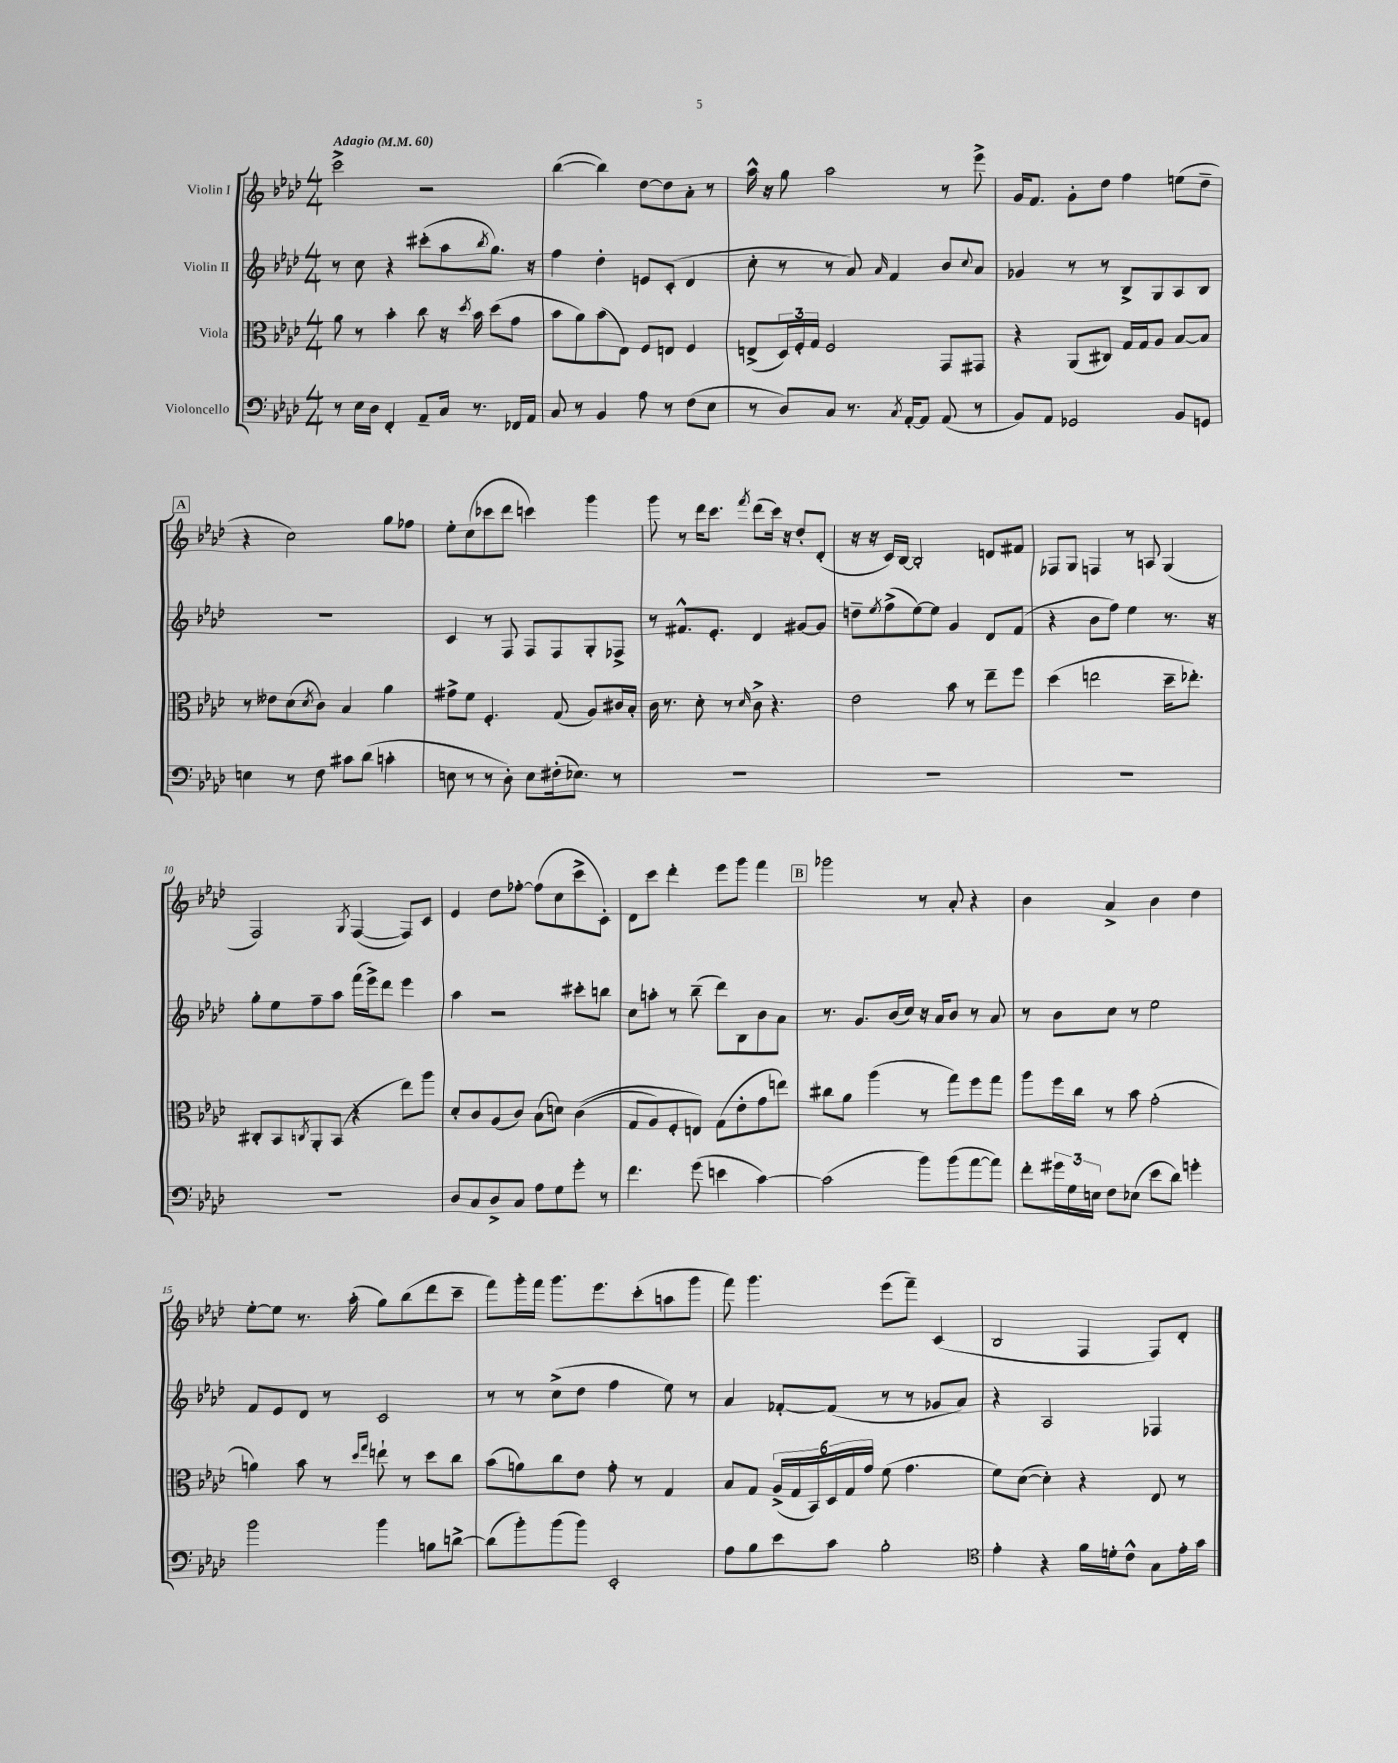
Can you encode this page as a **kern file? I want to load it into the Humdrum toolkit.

**kern	**kern	**kern	**kern
*part4	*part3	*part2	*part1
*staff4	*staff3	*staff2	*staff1
*I"Violoncello	*I"Viola	*I"Violin II	*I"Violin I
*clefF4	*clefC3	*clefG2	*clefG2
*k[b-e-a-d-]	*k[b-e-a-d-]	*k[b-e-a-d-]	*k[b-e-a-d-]
*M4/4	*M4/4	*M4/4	*M4/4
*MM60	*MM60	*MM60	*MM60
=1	=1	=1	=1
!	!	!	!LO:TX:a:B:t=Adagio
8r	8a-\	8r	2ccc^\
16E-\LL	8r	8cc\	.
16D-\JJ	.	.	.
4FF'/	4b-'\	4r	.
8AA-~/L	8cc\	(8ccc#X'\L	2r
16C/Jk	16r	8aa-\	.
.	8qdd-/	.	.
8.r	16b-\	.	.
.	.	8qbb-/	.
.	(8dd-\L	8.gg\J)	.
16FF-X/LL	8g\J	.	.
16AA-/JJ	.	16r	.
=2	=2	=2	=2
8C/	8b-\L	4ff\	([4bb-\
8r	8a-\)	.	.
4BB-/	(8b-\	4dd-'\	4bb-\])
.	8E-\J)	.	.
8A-\	8F/L	8en/L	[8dd-\L
8r	8En/J	(8c'/J	8dd-\]
(8F\L	4F/	4d-/	8a-'\J
8E-\J	.	.	8r
=3	=3	=3	=3
8r	(8En^/L	8cc'\	16aa-^^\
.	.	.	16r
8D-/L)	24D-/L)	8r	8gg\
.	24F'/	.	.
.	24G/JJ	.	.
8C/J	2F/	8r	2aa-\
8.r	.	8a-/)	.
.	.	16qqa-/	.
.	.	4f/	.
8qC/	.	.	.
[16AA-'/KL	.	.	.
8AA-/J]	.	.	.
(8AA-/	8GG/L	8b-/L	8r
.	.	8qqcc/	.
8r	8GG#X/J	8a-/J	8eee-^\
=4	=4	=4	=4
8BB-/L)	4r	4g-X/	16g/KL
.	.	.	8.f/J
8AA-/J	.	.	.
2GG-X/	(8AA-/L	8r	8g'\L
.	8C#X/J)	8r	8dd-\J
.	16G/LL	8B-^/L	4ff\
.	16G/J	.	.
.	8A-/J	8G/	.
8BB-/L	[8B-/L	8A-/	(8een\L
8GGn/J	8B-/J]	8B-/J	8dd-~\J
!!LO:LB:g=z
!!LO:REH:place=s1:t=A
=5	=5	=5	=5
4En\	8r	1r	4r
.	8e--X\L	.	.
8r	(8d-\	.	2cc\)
.	8qd-/	.	.
8F\	8c\J)	.	.
8c#X\L	4B-/	.	.
(8d-\J	.	.	.
4cn'\	4a-\	.	8gg\L
.	.	.	8ff-X\J
=6	=6	=6	=6
8En\	8g#X^\L	4c/	8ee-'\L
8r	8f\J	.	(8cc\
8r	4.F'/	8r	8ccc-X\
8D-'\)	.	8F/	8ddd-\J
8E\L	.	8F/L	4cccn\)
(16F#X'\k	(8G/	8F/	.
8.E-X\J)	.	.	.
.	8A-/L)	8G'/	4ggg\
8r	16c#X/L	8F-X^/J	.
.	16B-'/JJ	.	.
=7	=7	=7	=7
1r	16c\	8r	8ggg\
.	8.r	.	.
.	.	8.f#X^^/L	8r
.	8d-'\	.	16ddd-\KL
.	.	8.e-'/J	8.ccc\J
.	8r	.	.
.	16qqd-/	.	8qfff/
.	8c^\	4d-/	(8ddd-\L
.	4.r	.	16ccc\Jk)
.	.	.	16r
.	.	[8g#X/L	8dd-'/L
.	.	8g#/J]	(8d-'/J
=8	=8	=8	=8
1r	2e-\	8ddn~\L	16r
.	.	.	16r
.	.	8qee-/	.
.	.	(8ff^\	16c/LL)
.	.	.	[16B-/JJ
.	.	[8ee-\)	2B-'/]
.	.	8ee-\J]	.
.	8b-\	4g/	.
.	8r	.	.
.	8ee-~\L	8d-/L	8dn/L
.	8ff\J	(8f/J	8f#X/J
=9	=9	=9	=9
1r	(4dd-\	4r	8F-X/L
.	.	.	8G/J
.	2een\	8b-\L	4Fn/
.	.	8ff\J)	.
.	.	4ee-\	8r
.	.	.	8An/
.	16dd-~\KL	8.r	(4G/
.	8.ee-X'\J)	.	.
.	.	16r	.
!!LO:LB:g=z
=10	=10	=10	=10
1r	8C#X'/L	8gg'\L	2F/)
.	8BB-/	8ee-\	.
.	8qCn/	.	.
.	8AA-'/	8ff~\	.
.	(8BB-/J	8aa-\J	.
.	.	.	8qG/
.	4r	(16fff\LL	([4F/
.	.	16eee-^\J)	.
.	.	8ddd-\J	.
.	8ee-\L)	4eee-\	8F/L])
.	8aa-\J	.	8c/J
=11	=11	=11	=11
8D-/L	8d-'/L	4aa-\	4e-/
8C/	8c/	.	.
8D-^/	(8A-/	2r	8dd-\L
8C/J	8c/J)	.	[8ff-X'\J
8A-\L	(8B-\L	.	(8ff-\L]
8G\	8dn\J)	.	8cc\
8g'\J	((4c\	8ccc#X'\L	8ccc^\
8r	.	8bbn\J	8c'\J)
=12	=12	=12	=12
4.f\	8G/L	8cc\L	8d-\L
.	8A-/)	8aan'\J	8ccc\J
.	8F'/	8r	4ddd-'\
(8g\	8En/J)	(8bb-~\	.
4en\	(8G\L	8ddd-\L)	8eee-\L
.	8e-'\	8B-\	8ggg\J
[4c\)	8g\	8b-\	4fff\
.	8een\J)	8a-\J	.
!!LO:REH:place=s1:t=B
=13	=13	=13	=13
(2c\]	8cc#X\L	8.r	2ggg-X\
.	8a-\J	.	.
.	.	8.g/L	.
.	(4aa-\	.	.
.	.	(16b-/L	.
.	.	16cc/JJ)	.
8b-\L)	8r	16r	8r
.	.	16a-/KL	.
(8b-\	8gg\L)	8b-/J	8a-'/
[8a-\	8ff\	8r	4r
8a-\J])	8gg\J	8a-/	.
=14	=14	=14	=14
8f'\L	8aa-\L	8r	4b-\
24g#X\L	16ff\L	8b-\L	.
24G\	.	.	.
.	16cc\JJ	.	.
24En\JJ	.	.	.
8F\L	8r	8cc\J	4a-^/
(8E-X\J	8b-\	8r	.
8e-\L	(2g'\	2ee-\	4b-\
8d-\J)	.	.	.
4gn'\	.	.	4dd-\
!!LO:LB:g=z
=15	=15	=15	=15
2b-\	4an\)	8f/L	[8ee-'\L
.	.	8e-/	8ee-\J]
.	8b-\	8d-/J	8.r
.	8r	8r	.
.	.	.	(16aa-'\
.	16qqdd-/LL	.	.
.	16qqgg/JJ	.	.
4b-\	8een`\	2c/	8gg\L)
.	8r	.	(8bb-\
8Bn\L	8dd-\L	.	8ddd-\
[8dn^\J	8cc\J	.	8ccc~\J
=16	=16	=16	=16
(8d\L]	(8b-\L	8r	8fff\L)
8b-'\)	8an\)	8r	16ggg'\L
.	.	.	16fff\JJ
(8b-\	8cc\	(8cc^\L	8.ggg\L
8b-\J)	8e-\J	8dd-\J	.
.	.	.	8.eee-\
2EE-'/	8g'\	4ff\	.
.	8r	.	(8ccc'\
.	4G/	8ee-\)	8aan\
.	.	8r	8ggg\J
=17	=17	=17	=17
8A-\L	8B-/L	4a-/	8fff\)
8B-\	8G/J	.	4.ggg\
8e-\	(24A-^/LL	[8f-X'/L	.
.	24G/	.	.
.	24BB-/)	.	.
8c\J	24D-/	(8f-/J]	.
.	24G/	.	.
.	24g/JJ	.	.
2B-'\	(8f\	8r	(8eee-\L
.	4.g\	8r	8fff~\J)
.	.	8g-X/L	(4c/
.	.	8a-/J)	.
=18	=18	=18	=18
*clefC4	*	*	*
4e-'\	8f\L)	4r	2B-/
.	([8d-\J	.	.
4r	4d-'\])	2A-/	.
16f\LL	4r	.	4F/
16dn'\J	.	.	.
8c^^\J	.	.	.
8G\L	8E-/	4F-X/	8F/L)
16e-'\L	8r	.	8d-'/J
16g\JJ	.	.	.
==	==	==	==
*-	*-	*-	*-
